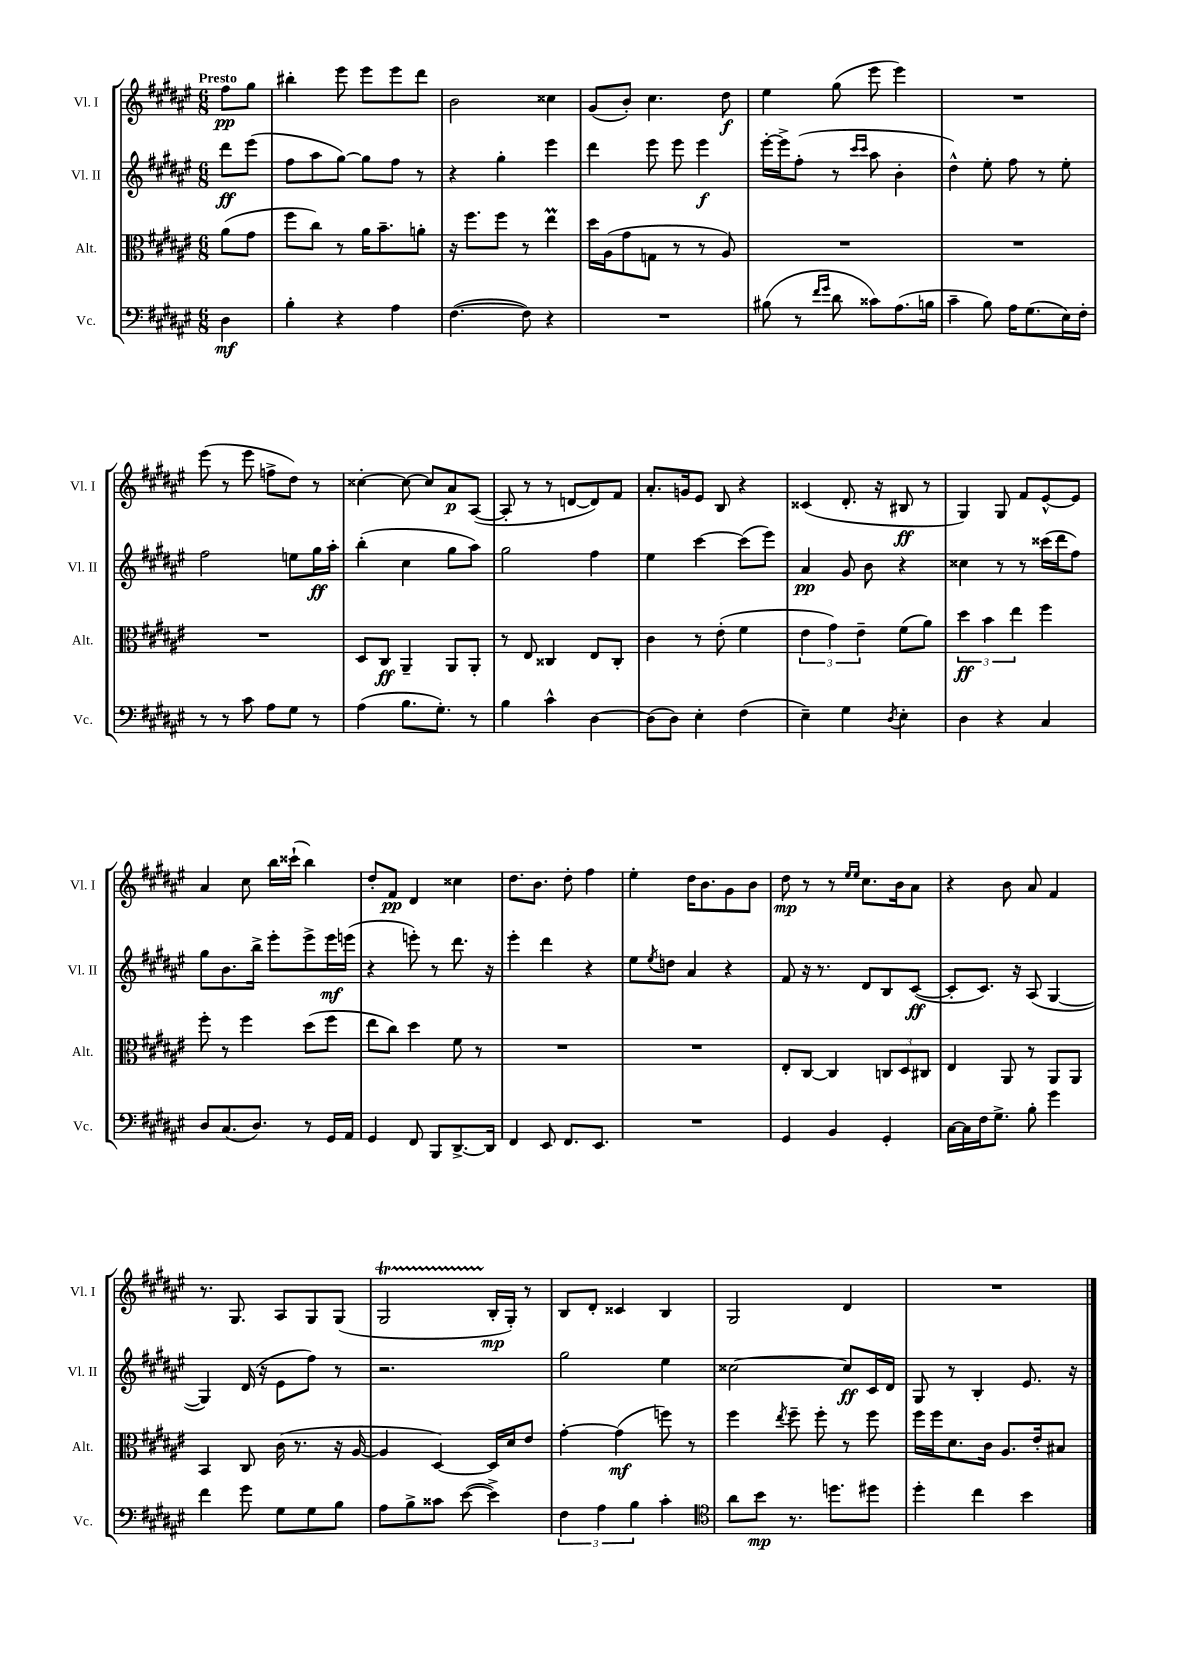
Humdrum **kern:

**kern	**kern	**kern	**kern
*staff4	*staff3	*staff2	*staff1
*clefF4	*clefC3	*clefG2	*clefG2
*k[f#c#g#d#a#e#]	*k[f#c#g#d#a#e#]	*k[f#c#g#d#a#e#]	*k[f#c#g#d#a#e#]
*M6/8	*M6/8	*M6/8	*M6/8
4D#	(8a#	8ddd#	8ff#
.	8g#	(8eee#	8gg#
=	=	=	=
4B'	8ff#	8ff#	4bb#'
.	8cc#)	8aa#	.
4r	8r	[8gg#)	8eee#
.	16a#	8gg#]	8eee#
.	8.b~	.	.
4A#	.	8ff#	8eee#
.	8a'	8r	8ddd#
=	=	=	=
([4.F#	16r	4r	2b
.	8.ff#	.	.
.	8ff#	4gg#'	.
8F#])	8r	.	.
4r	4ee#	4eee#	4cc##
=	=	=	=
2.r	16dd#	4ddd#	(8g#
.	(16A#	.	.
.	8g#	.	8b')
.	8G	8eee#	4.cc#
.	8r	8eee#	.
.	8r	4eee#	.
.	8A#)	.	8dd#
=	=	=	=
(8B#	2.r	[16eee#'	4ee#
.	.	16eee#^]	.
8r	.	(8ff#'	.
16qqf#	.	.	.
16qqg#	.	.	.
8d#	.	8r	(8gg#
.	.	16qqccc#	.
.	.	16qqccc#	.
8c##)	.	8aa#	8eee#
(8.A#	.	4b'	4eee#)
16B	.	.	.
=	=	=	=
4c#~	2.r	4dd#^^)	2.r
8B)	.	8ee#'	.
16A#	.	8ff#	.
(8.G#	.	.	.
.	.	8r	.
16E#)	.	8ee#'	.
16F#'	.	.	.
=	=	=	=
8r	2.r	2ff#	(8eee#
8r	.	.	8r
8c#	.	.	8eee#
8A#	.	.	8ff^
8G#	.	8ee	8dd#)
8r	.	16gg#	8r
.	.	16aa#'	.
=	=	=	=
(4A#	8D#	(4bb'	[4cc##'
.	8C#	.	.
8.B	4AA#~	4cc#	8cc##_
.	.	.	8cc##]
8.G#')	.	.	.
.	8AA#	8gg#	8a#
8r	8AA#'	8aa#)	([8A#
=	=	=	=
4B	8r	2gg#	8A#']
.	8E#	.	8r
4c#^^	4C##	.	8r
.	.	.	[8d
[4D#	8E#	4ff#	8d])
.	8C##'	.	8f#
=	=	=	=
(8D#]	4c#	4ee#	8.a#'
8D#)	.	.	.
.	.	.	16g
4E#'	8r	[4ccc#	8e#
.	(8e#'	.	8B
(4F#	4f#	(8ccc#]	4r
.	.	8eee#)	.
=	=	=	=
4E#~)	6e#	4a#	(4c##
.	6g#)	.	.
4G#	.	8g#	8.d#'
.	6e#~	.	.
.	.	8b	.
.	.	.	16r
8qD#	.	.	.
4E#'	(8f#	4r	8B#
.	8a#)	.	8r
=	=	=	=
4D#	6dd#	4cc##	4G#)
.	6b	.	.
4r	.	8r	8G#
.	6ee#	.	.
.	.	8r	8f#
4C#	4ff#	(16ccc##	[8e#^^
.	.	16ddd#	.
.	.	8ff#)	8e#]
=	=	=	=
8D#	8ff#'	8gg#	4a#
(8.C#	8r	8.b	.
.	4ff#	.	8cc#
8.D#)	.	16bb^	.
.	.	8eee#'	16bb
.	.	.	(16ccc##`
8r	(8dd#	8eee#^	4bb)
16GG#	8ff#	16eee#	.
16AA#	.	(16eee	.
=	=	=	=
4GG#	8ee#	4r	8dd#'
.	8cc#)	.	8f#
8FF#	4dd#	8eee')	4d#
8BBB	.	8r	.
[8.DD#^	8f#	8.ddd#	4cc##
.	8r	.	.
16DD#]	.	16r	.
=	=	=	=
4FF#	2.r	4eee#'	8.dd#
.	.	.	8.b
8EE#	.	4ddd#	.
8.FF#	.	.	8dd#'
.	.	4r	4ff#
8.EE#	.	.	.
=	=	=	=
2.r	2.r	8ee#	4ee#'
.	.	8qee#	.
.	.	8dd	.
.	.	4a#	16dd#
.	.	.	8.b
.	.	4r	8g#
.	.	.	8b
=	=	=	=
4GG#	8E#'	8f#	8dd#
.	[8C#	16r	8r
.	.	8.r	.
4BB	4C#]	.	8r
.	.	.	16qqee#
.	.	.	16qqee#
.	.	8d#	8.cc#
4GG#'	12C	8B	.
.	.	.	16b
.	12D#	.	.
.	.	([8c#	8a#
.	12C#	.	.
=	=	=	=
[16C#	4E#	8c#']	4r
16C#]	.	.	.
16F#	.	8.c#)	.
8.G#^	.	.	.
.	8AA#	.	8b
.	.	16r	.
8B'	8r	(8A#	8a#
4g#	8AA#	[4G#	4f#
.	8AA#	.	.
=	=	=	=
4f#	4BB	4G#])	8.r
.	.	.	8.G#
8g#	8C#	(16d#	.
.	.	16r	.
8G#	(16c#	8e#	8A#
.	8.r	.	.
8G#	.	8ff#)	8G#
8B	16r	8r	(8G#
.	[16A#	.	.
=	=	=	=
8A#	4A#]	2.r	2G#
8B^	.	.	.
8c##	[4D#)	.	.
([8e#	.	.	.
4e#^])	16D#]	.	16B'
.	16d#	.	16G#')
.	8e#	.	8r
=	=	=	=
6F#	[4g#'	2gg#	8B
.	.	.	8d#'
6A#	.	.	.
.	(4g#]	.	4c##
6B	.	.	.
4c#'	8ff)	4ee#	4B
.	8r	.	.
=	=	=	=
*clefC4	*	*	*
8a#	4ff#	[2cc##	2G#
8b	.	.	.
.	8qee#	.	.
8.r	8ff#~	.	.
.	8ff#'	.	.
8.dd	.	.	.
.	8r	8cc##]	4d#
8dd#	8ff#	16c#	.
.	.	16d#	.
=	=	=	=
4dd#'	16ff#	8G#	2.r
.	16ff#	.	.
.	8.d#	8r	.
4cc#	.	4B'	.
.	16c#	.	.
.	8.A#	.	.
4b	.	8.e#	.
.	16e#'	.	.
.	8B#	.	.
.	.	16r	.
==	==	==	==
*-	*-	*-	*-
